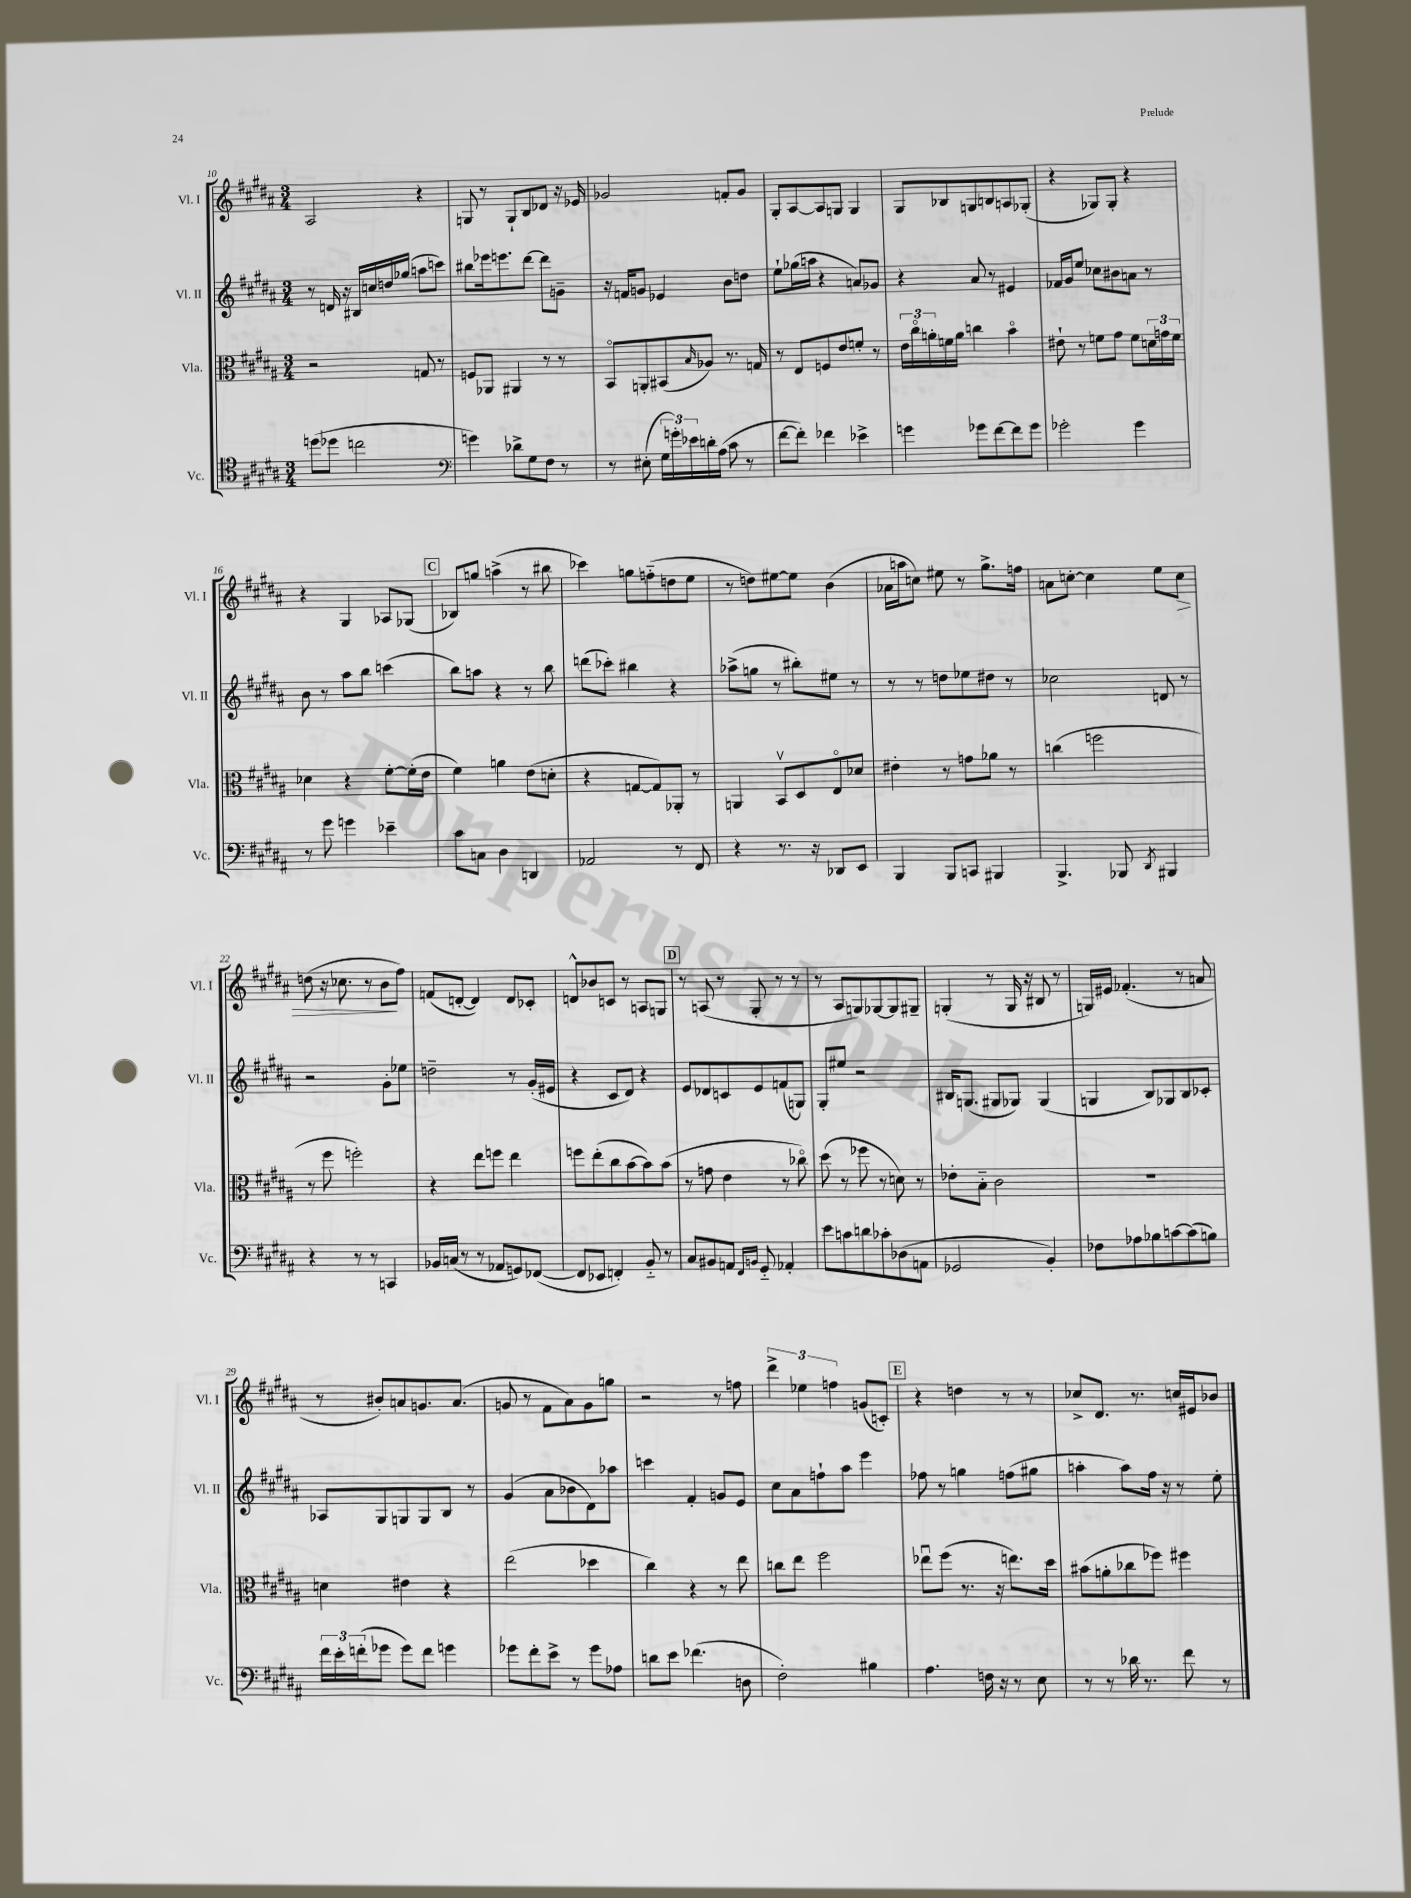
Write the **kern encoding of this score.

**kern	**kern	**kern	**kern	**dynam
*part4	*part3	*part2	*part1	*part1
*staff4	*staff3	*staff2	*staff1	*staff1
*I"Vc.	*I"Vla.	*I"Vl. II	*I"Vl. I	*
*I'Vc.	*I'Vla.	*I'Vl. II	*I'Vl. I	*
*clefC4	*clefC3	*clefG2	*clefG2	*
*k[f#c#g#d#a#]	*k[f#c#g#d#a#]	*k[f#c#g#d#a#]	*k[f#c#g#d#a#]	*
*M3/4	*M3/4	*M3/4	*M3/4	*
=10	=10	=10	=10	=10
(8ddn\L	2r	8r	2A#/	.
8dd-X\J	.	16dn/	.	.
.	.	16r	.	.
2ccn\	.	16B#X/LL	.	.
.	.	16ccn/	.	.
.	.	16ddn/	.	.
.	.	(16gg-X/JJ	.	.
.	8Gn/	8aan\L	4r	.
.	8r	8cccn\J)	.	.
=11	=11	=11	=11	=11
*clefF4	*	*	*	*
4gn\)	8Fn/L	8bb#X\L	8Gn/	.
.	8AA-X/J	16eee-X\k	8r	.
.	.	8.eeen\	.	.
8d-X^\L	4AA#X/	.	8G`/L	.
8G#\	.	[8ddd#\J	8B/	.
8F#\J	8r	8ddd#\L]	8d-X/J	.
8r	8r	8gn~\J	16r	.
.	.	.	16e-X/	.
=12	=12	=12	=12	=12
8r	8BB/L	16r	2g-X/	.
.	.	16fn/KL	.	.
(8E#X'\	8AAn'/	8gn/J	.	.
24G#\LL	(8BB#X/	4e-X/	.	.
24gn'\)	.	.	.	.
24e-X\	.	.	.	.
.	16qqB/	.	.	.
16dn'\	8A-X/J)	.	.	.
(16A#\JJ	.	.	.	.
8c#\	8.r	8b\L	8fn'/L	.
8r	.	8ddn\J	8g-/J	.
.	16Gn/	.	.	.
=13	=13	=13	=13	=13
[8f#\L	8r	8ee`\L	8G#'/L	.
8f#'\J])	8E/L	(16gg-X\L	[8A#/	.
.	.	16aan\JJ	.	.
4f-X\	8Fn/	4r	8A#/]	.
.	8e/	.	8Gn/J	.
4e-X^\	8fn'/J	8an/L)	4G/	.
.	8r	8g-X/J	.	.
=14	=14	=14	=14	=14
4gn\	24e\LL	4r	8G#/L	.
.	24cc#\	.	.	.
.	24an'\	.	.	.
.	16fn\	.	8B-X/	.
.	16a\JJ	.	.	.
8g-X\L	4ccn\	8a#/	8Gn/	.
[8f#\	.	8r	8Bn/	.
8f#\]	4b\	4e#X/	8An/	.
8g-\J	.	.	(8G-X'/J	.
=15	=15	=15	=15	=15
2g-X'\	8e#X`\	16f-X/LL	4r	.
.	.	16g#/J	.	.
.	8r	8ee/J	.	.
.	8fn\L	8cc-X\L	8G-X/L)	.
.	8g#\J	8b#X\	8G-'/J	.
4g-\	8f\L	8an\J	4r	.
.	24dn\L	8r	.	.
.	24gn\	.	.	.
.	24f\JJ	.	.	.
!!LO:LB:g=z
=16	=16	=16	=16	=16
8r	4d-X\	8b\	4r	.
8g#\	.	8r	.	.
4gn\	4r	8aa#\L	4G#/	.
.	.	8bb\J	.	.
4e-X~\	[8f#'\L	(4cccn\	8A-X/L	.
.	(16f#'\L]	.	(8G-X/J	.
.	16e\JJ	.	.	.
!!LO:REH:place=s1:t=C
=17	=17	=17	=17	=17
8c#\L	4f#\)	8bb\L)	8B-X/L)	.
8Cn\J	.	8aan\J	8ggn/J	.
4D#\	4an\	4r	(4aan^\	.
4DDn/	(8e\L	8r	8r	.
.	8dn'\J	8bb\	8bb#X\	.
=18	=18	=18	=18	=18
2AA-X/	4r	(8dddn\L	4ccc-X\)	.
.	.	8ccc-X'\J)	.	.
.	[8Gn/L	4bb#X\	8ggn\L	.
.	8G/])	.	(8ffn\	.
8r	8AA-X'/J	4r	8ddn\	.
8FF#/	8r	.	8ee\J	.
=19	=19	=19	=19	=19
4r	4AAn/	(8aa-X^\L	8r	.
.	.	8ggn\J	8ddn\L)	.
8.r	8BBv/L	8r	[8ee#X\	.
.	8D#/	8bb#X'\L)	8ee#\J]	.
16r	.	.	.	.
8DD-X/L	8E/	8ee#X\J	(4b\	.
8EE/J	8d-X/J	8r	.	.
=20	=20	=20	=20	=20
4BBB/	4e#X'\	8r	16a-X\LL	.
.	.	.	16aan\J	.
.	.	8r	8ccn\J)	.
8BBB/L	8r	8ddn\L	8ee#X\	.
8CCn/J	8gn\L	8ee-X\	8r	.
4BBB#X/	8a-X\J	8dd#X\J	8.gg#^\L	.
.	8r	8r	.	.
.	.	.	16ffn\Jk	.
=21	=21	=21	=21	=21
4.BBB^/	(4ccn\	2cc-X\	8an\L	.
.	.	.	[8ccn'\J	.
.	2ffn\	.	4cc\]	.
8BBB-X/	.	.	.	.
8qDD#/	.	.	.	.
4BBB#X/	.	8dn/	8ee\L	.
!	!	!	!	!LO:HP:b
.	.	8r	8cc\J	>
!!LO:LB:g=z
=22	=22	=22	=22	=22
4r	8r	2r	(8ddn\	.
.	8ff#\	.	16r	.
.	.	.	8.cc-X\	.
8r	2ffn'\)	.	.	.
8r	.	.	8r	.
4CCn/	.	8g#'\L	8b\L	.
.	.	8ee-X\J	8ff#\J)	]
=23	=23	=23	=23	=23
16BB-X/LL	4r	2ddn~\	(8fn/L	.
(16Cn/JJ	.	.	.	.
8r	.	.	[8dn'/J	.
8r	8ee\L	.	4d/])	.
8AA-X/L	8ffn\J	.	.	.
8GGn/)	4ee\	8r	8d/L	.
([8FF-X/J	.	(16g#'/LL	8c-X'/J	.
.	.	16e#X/JJ	.	.
=24	=24	=24	=24	=24
8FF-/L]	8ffn\L	4r	8dn^^/L	.
8EE-X/J	(8ee'\	.	8b-X/	.
4FFn'/)	8cc#\	8c#/L	8cn/J	.
.	[8b\	8d#/J)	8r	.
8BB/	8b\])	4r	8An/L	.
8r	(8b\J	.	8Gn/J	.
!!LO:REH:place=s1:t=D
=25	=25	=25	=25	=25
8C#/L	8r	8e/L	8r	.
8BB#X/	8gn\	8d-X/	(8An/	.
8AAn/J	4e\	8cn/	8r	.
16qqFF#/LL	.	.	.	.
16qqBBn/JJ	.	.	.	.
8GG#/	.	8e/	8G#'/	.
4AA-X'/	8r	(8fn/	8r	.
.	8cc-X\)	8Gn/J)	8r	.
=26	=26	=26	=26	=26
8e\L	(8dd#\	8G#'/L	8r	.
8cn\	8r	8ee#X/J	8A#/L	.
8dn\	8ff-X\	2r	8Gn/)	.
8c-X'\	8r	.	[8G-X/	.
(8D-X\	8dn\)	.	8G-/]	.
8AAn\J	8r	.	8G#X~/J	.
=27	=27	=27	=27	=27
2GG-X/	8e-X'\L	16B#X/KL	(4Gn'/	.
.	.	(8.Gn/J	.	.
.	8B\J	.	.	.
.	2c#\	8G#X/L	8r	.
.	.	8G-X/J)	16G/	.
.	.	.	16r	.
4BB'/)	.	(4G-/	8B#X/	.
.	.	.	8r	.
=28	=28	=28	=28	=28
8F-X\L	2.r	4Gn/	16Gn/LL)	.
.	.	.	16e#X/JJ	.
8A-X\	.	.	(4.f-X'/	.
8B-X\	.	8B/L)	.	.
[8cn\	.	8G-X/	.	.
(8c\]	.	8B/	8r	.
8Bn\J)	.	8c-X'/J	8an/	.
!!LO:LB:g=z
=29	=29	=29	=29	=29
24f#\LL	4dn\	8A-X/L	8r	.
24e'\	.	.	.	.
(24fn'\J	.	.	.	.
8g-X\J	.	8G#/	8b#X'/L)	.
8g-\L)	4e#X\	8Gn/	8an/	.
8f\J	.	8G/	8.gn/	.
4gn\	4r	8B/J	.	.
.	.	.	(8.a/J	.
.	.	8r	.	.
=30	=30	=30	=30	=30
8g-X\L	(2ee\	(4g#/	8gn/	.
8f#'\	.	.	8r	.
8e^\J	.	8a#\L	8f#\L	.
8r	.	8b-X\	8a#\)	.
8g-\L	4dd-X\	8d#\)	8g\	.
8A-X\J	.	8aa-X\J	8ggn\J	.
=31	=31	=31	=31	=31
8dn\L	4cc#\)	4cccn\	2r	.
8e\J	.	.	.	.
(4.f-X\	4r	4f#'/	.	.
.	8r	8gn/L	8r	.
8Dn\	8ee\	8e/J	8ffn\	.
=32	=32	=32	=32	=32
2F#'\)	8ccn\L	8cc#\L	6ddd#^\	.
.	8ee\J	8a#\	.	.
.	.	.	6ee-X\	.
.	2ff#\	8ffn`\	.	.
.	.	.	6ffn\	.
.	.	8aa#\J	.	.
4B#X\	.	4eee\	(8gn/L	.
.	.	.	8cn'/J)	.
!!LO:REH:place=s1:t=E
=33	=33	=33	=33	=33
4.A#\	8ee-Xu\L	8ff-X\	4r	.
.	(8ff#\J	8r	.	.
.	8.r	4ggn\	4ddn\	.
16Fn\	.	.	.	.
16r	16r	.	.	.
8r	8.een\L)	(8ffn\L	8r	.
8E\	.	8gg#X\J	8r	.
.	16dd#\Jk	.	.	.
=34	=34	=34	=34	=34
8r	(8b#X\L	4aan'\	8cc-X^/L	.
8r	8an'\	.	8.d#/J	.
16d-X\	8cc-X\	8aa\L)	.	.
8.r	.	.	8.r	.
.	8ff-X\J)	16ff#\Jk	.	.
.	.	16r	.	.
8f#\	4ff#X\	8r	16ccn/LL	.
.	.	.	16e#X/J	.
8r	.	8ee'\	8b-X/J	.
==	==	==	==	==
*-	*-	*-	*-	*-
